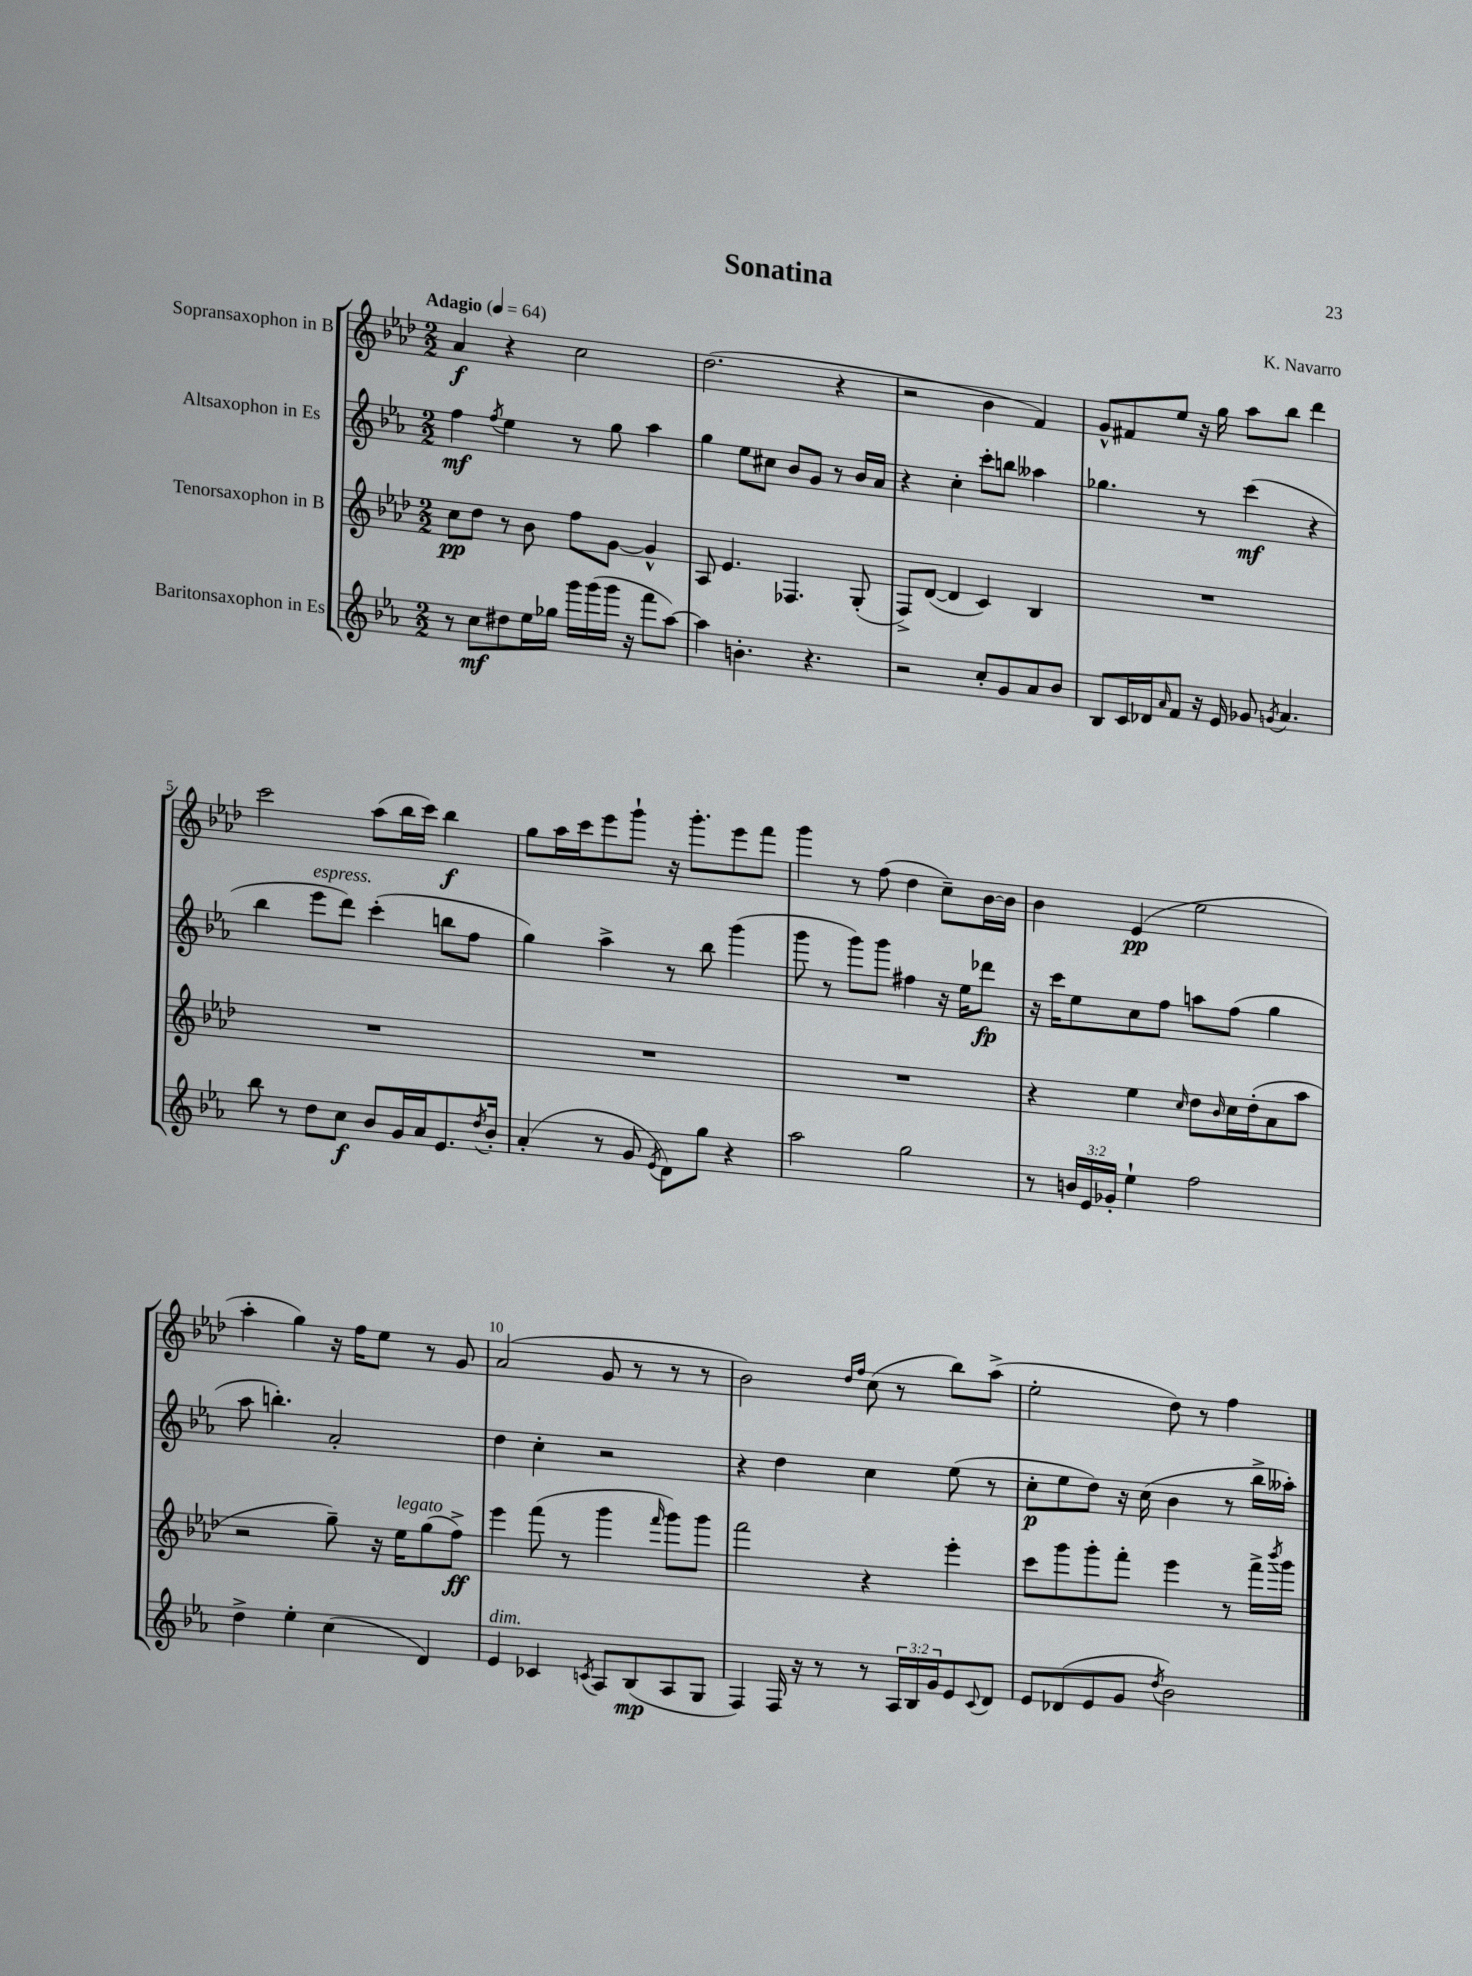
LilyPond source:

\header { title = "Sonatina" composer = "K. Navarro" }
<<
\new StaffGroup <<
\new Staff = "s0" \with { instrumentName = "Sopransaxophon in B" } {
    \clef treble \key aes \major \numericTimeSignature \time 2/2 \tempo "Adagio" 4 = 64
    aes'4\f r4 c''2 |
    des''2.( r4 |
    r2 bes'4 f'4) |
    g'8-^ fis'8 ees''8 r16 g''16 aes''8 bes''8 des'''4 |
    c'''2 aes''8( bes''16 c'''16) bes''4\f |
    g''8 aes''16 c'''16 ees'''8 g'''8-! r16 g'''8.-. ees'''8 f'''8 |
    g'''4 r8 f''8( des''4 c''8--) bes'16~ bes'16 |
    bes'4 ees'4\pp( ees''2 |
    aes''4-. g''4) r16 f''16 ees''8 r8 g'8 |
    aes'2( g'8 r8 r8 r8 |
    bes'2) \grace { des''16 f''16 } c''8( r8 bes''8) aes''8->( |
    ees''2-. des''8) r8 f''4 \bar "|." |
}
\new Staff = "s1" \with { instrumentName = "Altsaxophon in Es" } {
    \clef treble \key ees \major \numericTimeSignature \time 2/2
    f''4\mf \acciaccatura { f''8 } ees''4 r8 g''8 aes''4 |
    g''4 ees''8 cis''8 bes'8 g'8 r8 bes'16 aes'16 |
    r4 c''4-. c'''8-. b''8 aeses''4 |
    ges''4. r8 c'''4\mf( r4 |
    bes''4 ees'''8^\markup { \italic "espress." } d'''8) c'''4-.( b''8 f''8 |
    g''4) aes''4-> r8 bes''8 g'''4( |
    g'''8 r8 g'''8) g'''8 fis''4 r16 ees''16 des'''8\fp |
    r16 c'''16 ees''8 c''8 f''8 a''8 f''8( g''4 |
    aes''8 b''4.-.) aes'2-. |
    d''4 c''4-. r2 |
    r4 d''4 c''4 ees''8( r8 |
    c''8-.\p ees''8 d''8) r16 c''16( bes'4 r8 bes''16-> aeses''16-.) \bar "|." |
}
\new Staff = "s2" \with { instrumentName = "Tenorsaxophon in B" } {
    \clef treble \key aes \major \numericTimeSignature \time 2/2
    c''8\pp des''8 r8 bes'8 f''8 g'8~ g'4-^ |
    aes8 ees'4. fes4. g8-.( |
    f8->) des'8~( des'4 c'4) bes4 |
    R1 |
    R1 |
    R1 |
    R1 |
    r4 ees''4 \grace { c''16 } des''8 \grace { bes'16 } c''16 des''16-.( aes'8 aes''8 |
    r2 g''8--) r16 ees''16^\markup { \italic "legato" } g''8( f''8->\ff) |
    ees'''4 f'''8( r8 g'''4 \grace { f'''16 } g'''8) g'''8 |
    f'''2 r4 ees'''4-. |
    c'''8 g'''8 g'''8-. f'''8-. ees'''4 r8 f'''16-> \acciaccatura { bes'''8 } g'''16 \bar "|." |
}
\new Staff = "s3" \with { instrumentName = "Baritonsaxophon in Es" } {
    \clef treble \key ees \major \numericTimeSignature \time 2/2 \override Staff.TupletNumber.text = #tuplet-number::calc-fraction-text
    r8 c''8\mf dis''8 ees''16 ges''16 g'''16 g'''16( g'''16 r16 f'''8 aes''8~) |
    aes''4 b'4.-. r4. |
    r2 c''8-. g'8 aes'8 bes'8 |
    bes8 c'16 des'16 \grace { aes'16 } f'8 r16 ees'16 ges'8 \acciaccatura { g'8 } aes'4. |
    bes''8 r8 d''8 c''8\f bes'8 g'16 aes'16 ees'8. \acciaccatura { d''8 } bes'16-. |
    aes'4-.( r8 g'8 \acciaccatura { ees'8 } d'8) g''8 r4 |
    aes''2 g''2 |
    r8 \tuplet 3/2 { b'16 ees'16 ges'16-. } ees''4-! f''2 |
    d''4-> ees''4-. c''4( d'4) |
    ees'4^\markup { \italic "dim." } ces'4 \acciaccatura { c'8 } aes8 bes8\mp( aes8 g8 |
    f4) f16 r16 r8 r8 \tuplet 3/2 { aes16 bes16 g'16 } ees'8 \appoggiatura { c'8 } d'8 |
    ees'8 des'8( ees'8 g'8 \acciaccatura { d''8 } bes'2) \bar "|." |
}
>>
>>
\layout { \context { \Score \override BarNumber.break-visibility = ##(#f #t #t) barNumberVisibility = #(every-nth-bar-number-visible 5) } }
